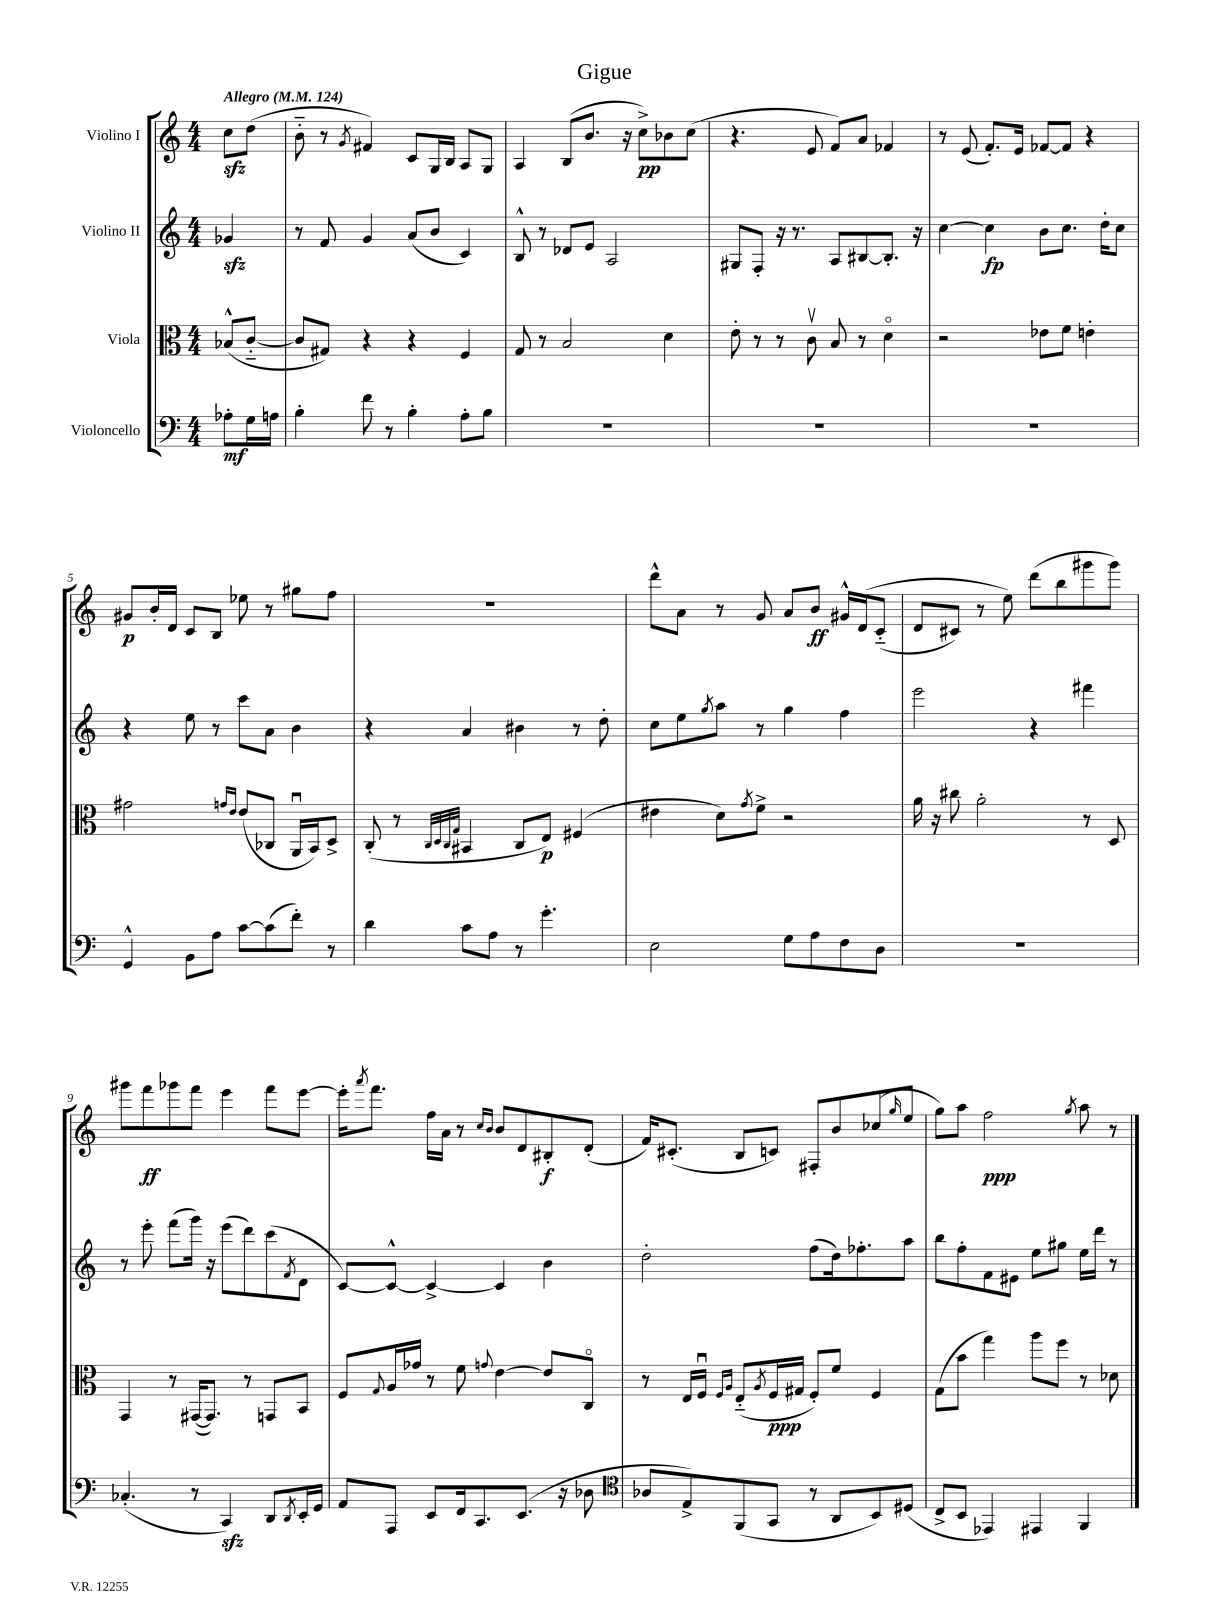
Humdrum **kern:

**kern	**dynam	**kern	**dynam	**kern	**dynam	**kern	**dynam
*part4	*part4	*part3	*part3	*part2	*part2	*part1	*part1
*staff4	*staff4	*staff3	*staff3	*staff2	*staff2	*staff1	*staff1
*I"Violoncello	*	*I"Viola	*	*I"Violino II	*	*I"Violino I	*
*clefF4	*	*clefC3	*	*clefG2	*	*clefG2	*
*k[]	*	*k[]	*	*k[]	*	*k[]	*
*M4/4	*	*M4/4	*	*M4/4	*	*M4/4	*
*MM124	*	*MM124	*	*MM124	*	*MM124	*
=	=	=	=	=	=	=	=
!	!	!	!	!	!	!LO:TX:a:B:t=Allegro	!
8A-X'\L	mf	(8B-X^^/L	.	4g-Xzz/	.	8cczz\L	.
16G\L	.	[8c/J	.	.	.	(8dd\J	.
16An\JJ	.	.	.	.	.	.	.
=1	=1	=1	=1	=1	=1	=1	=1
4B'\	.	8c/L]	.	8r	.	8b\	.
.	.	8G#X/J)	.	8f/	.	8r	.
.	.	.	.	.	.	8qg/	.
8f\	.	4r	.	4g/	.	4f#X/)	.
8r	.	.	.	.	.	.	.
4B'\	.	4r	.	(8a/L	.	8c/L	.
.	.	.	.	8b/J	.	16G/L	.
.	.	.	.	.	.	16B/JJ	.
8A'\L	.	4F/	.	4c/)	.	8A/L	.
8B\J	.	.	.	.	.	8G/J	.
=2	=2	=2	=2	=2	=2	=2	=2
1r	.	8G/	.	8B^^/	.	4A/	.
.	.	8r	.	8r	.	.	.
.	.	2B/	.	8d-X/L	.	(8B/L	.
.	.	.	.	8e/J	.	8.b/J	.
.	.	.	.	2A/	.	.	.
.	.	.	.	.	.	16r	.
.	.	.	.	.	.	8cc^\L)	pp
.	.	4d\	.	.	.	8b-X\	.
.	.	.	.	.	.	(8cc\J	.
=3	=3	=3	=3	=3	=3	=3	=3
1r	.	8e'\	.	8G#X/L	.	4.r	.
.	.	8r	.	8F'/J	.	.	.
.	.	8r	.	16r	.	.	.
.	.	.	.	8.r	.	.	.
.	.	8cv\	.	.	.	8e/	.
.	.	8B/	.	8A/L	.	8f/L)	.
.	.	8r	.	[8B#X/	.	8a/J	.
.	.	4d\	.	8.B#'/J]	.	4f-X/	.
.	.	.	.	16r	.	.	.
=4	=4	=4	=4	=4	=4	=4	=4
1r	.	2r	.	[4cc\	.	8r	.
.	.	.	.	.	.	(8e/	.
.	.	.	.	4cc\]	fp	8.f'/L)	.
.	.	.	.	.	.	16e/Jk	.
.	.	8e-X\L	.	8b\L	.	[8f-X/L	.
.	.	8f\J	.	8.cc\J	.	8f-/J]	.
.	.	4en'\	.	.	.	4r	.
.	.	.	.	16dd'\KL	.	.	.
.	.	.	.	8cc\J	.	.	.
!!LO:LB:g=z
=5	=5	=5	=5	=5	=5	=5	=5
4GG^^/	.	2g#X\	.	4r	.	8g#X/L	p
.	.	.	.	.	.	16b'/L	.
.	.	.	.	.	.	16d/JJ	.
8BB\L	.	.	.	8ee\	.	8c/L	.
8A\J	.	.	.	8r	.	8B/J	.
.	.	16qqgn/LL	.	.	.	.	.
.	.	16qqe/JJ	.	.	.	.	.
[8c\L	.	(8e/L	.	8ccc\L	.	8ee-X\	.
(8c\]	.	8C-X/J	.	8a\J	.	8r	.
8f'\J)	.	16AAu/LL	.	4b\	.	8gg#X\L	.
.	.	16BB/J)	.	.	.	.	.
8r	.	8D^/J	.	.	.	8ff\J	.
=6	=6	=6	=6	=6	=6	=6	=6
4d\	.	(8C'/	.	4r	.	1r	.
.	.	8r	.	.	.	.	.
.	.	32qqC/LLL	.	.	.	.	.
.	.	32qqD/	.	.	.	.	.
.	.	32qqC/	.	.	.	.	.
.	.	32qqG/JJJ	.	.	.	.	.
8c\L	.	4BB#X/	.	4a/	.	.	.
8A\J	.	.	.	.	.	.	.
8r	.	8C/L	.	4b#X\	.	.	.
4.g'\	.	8E/J)	p	.	.	.	.
.	.	(4F#X/	.	8r	.	.	.
.	.	.	.	8dd'\	.	.	.
=7	=7	=7	=7	=7	=7	=7	=7
2E\	.	4e#X\	.	8cc\L	.	8ddd^^\L	.
.	.	.	.	8ee\	.	8a\J	.
.	.	.	.	8qgg/	.	.	.
.	.	8d\L)	.	8aa\J	.	8r	.
.	.	8qg/	.	.	.	.	.
.	.	8f^\J	.	8r	.	8g/	.
8G\L	.	2r	.	4gg\	.	8a/L	.
8A\	.	.	.	.	.	8b/J	ff
8F\	.	.	.	4ff\	.	16g#X^^/LL	.
.	.	.	.	.	.	(16d/J	.
8D\J	.	.	.	.	.	(8c/J	.
=8	=8	=8	=8	=8	=8	=8	=8
1r	.	16a\	.	2eee\	.	8d/L	.
.	.	16r	.	.	.	.	.
.	.	8cc#X\	.	.	.	8c#X/J)	.
.	.	2a'\	.	.	.	8r	.
.	.	.	.	.	.	8ee\)	.
.	.	.	.	4r	.	(8ddd\L	.
.	.	.	.	.	.	8bb\	.
.	.	8r	.	4fff#X\	.	8ggg#X\	.
.	.	8D/	.	.	.	8ggg#\J)	.
!!LO:LB:g=z
=9	=9	=9	=9	=9	=9	=9	=9
(4.C-X'/	.	4GG/	.	8r	.	8ggg#X\L	.
.	.	.	.	8eee'\	.	8fff\	ff
.	.	8r	.	(8fff\L	.	8ggg-X\	.
8r	.	([16GG#X/KL	.	16ggg\Jk)	.	8fff\J	.
.	.	8.GG#/J])	.	16r	.	.	.
4CCzz/)	.	.	.	(8eee\L	.	4eee\	.
.	.	8r	.	8ddd\)	.	.	.
8DD/L	.	8GGn/L	.	(8ccc\	.	8fff\L	.
8qDD/	.	.	.	8qf/	.	.	.
16EE'/L	.	8BB/J	.	8d\J	.	[8eee\J	.
16GG/JJ	.	.	.	.	.	.	.
=10	=10	=10	=10	=10	=10	=10	=10
8AA/L	.	8F/L	.	[8c/L)	.	16eee'\KL]	.
.	.	.	.	.	.	8qaaa/	.
.	.	.	.	.	.	8.fff\J	.
.	.	8qqG/	.	.	.	.	.
8AAA/J	.	16A/L	.	8c^^/J_	.	.	.
.	.	16g-X/JJ	.	.	.	.	.
8EE/L	.	8r	.	4c^/_	.	16ff\LL	.
.	.	.	.	.	.	16a\JJ	.
16FF/k	.	8f\	.	.	.	8r	.
8.CC/	.	.	.	.	.	.	.
.	.	.	.	.	.	16qqcc/LL	.
.	.	8qqgn/	.	.	.	16qqb/JJ	.
.	.	[4e\	.	4c/]	.	8b/L	.
(8.EE/J	.	.	.	.	.	8d/	.
.	.	8e/L]	.	4b\	.	8B#X'/	f
16r	.	.	.	.	.	.	.
8D-X\	.	8C/J	.	.	.	(8d'/J	.
=11	=11	=11	=11	=11	=11	=11	=11
*clefC4	*	*	*	*	*	*	*
8A-X/L	.	8r	.	2dd'\	.	16f/KL)	.
.	.	.	.	.	.	(8.c#X'/J	.
8E^/)	.	16E/LL	.	.	.	.	.
.	.	16Fu/JJ	.	.	.	.	.
.	.	16qqF/LL	.	.	.	.	.
.	.	16qqA/JJ	.	.	.	.	.
(8FF/	.	(8E/L	.	.	.	8B/L	.
.	.	8qA/	.	.	.	.	.
8GG/J	.	16F/L	ppp	.	.	8cn/J)	.
.	.	16G#X/JJ	.	.	.	.	.
8r	.	8F'/L)	.	(8ff\L	.	8F#X'/L	.
8AA/L	.	8f/J	.	16dd\k)	.	8b/	.
.	.	.	.	8.ff-X'\	.	.	.
8BB/)	.	4F/	.	.	.	(8cc-X/	.
.	.	.	.	.	.	16qqgg/	.
(8D#X/J	.	.	.	8aa\J	.	8ee/J	.
=12	=12	=12	=12	=12	=12	=12	=12
8C^/L	.	(8G\L	.	8bb\L	.	8gg\L)	.
8BB/J	.	8b\J	.	8ff'\	.	8aa\J	.
4EE-X/)	.	4gg\)	.	8f\	.	2ff\	ppp
.	.	.	.	8e#X\J	.	.	.
4EE#X/	.	8aa\L	.	8ee\L	.	.	.
.	.	8ff\J	.	8gg#X\J	.	.	.
.	.	.	.	.	.	8qgg/	.
4FF/	.	8r	.	16ee\LL	.	8aa\	.
.	.	.	.	16ddd\JJ	.	.	.
.	.	8d-X\	.	8r	.	8r	.
==	==	==	==	==	==	==	==
*-	*-	*-	*-	*-	*-	*-	*-
